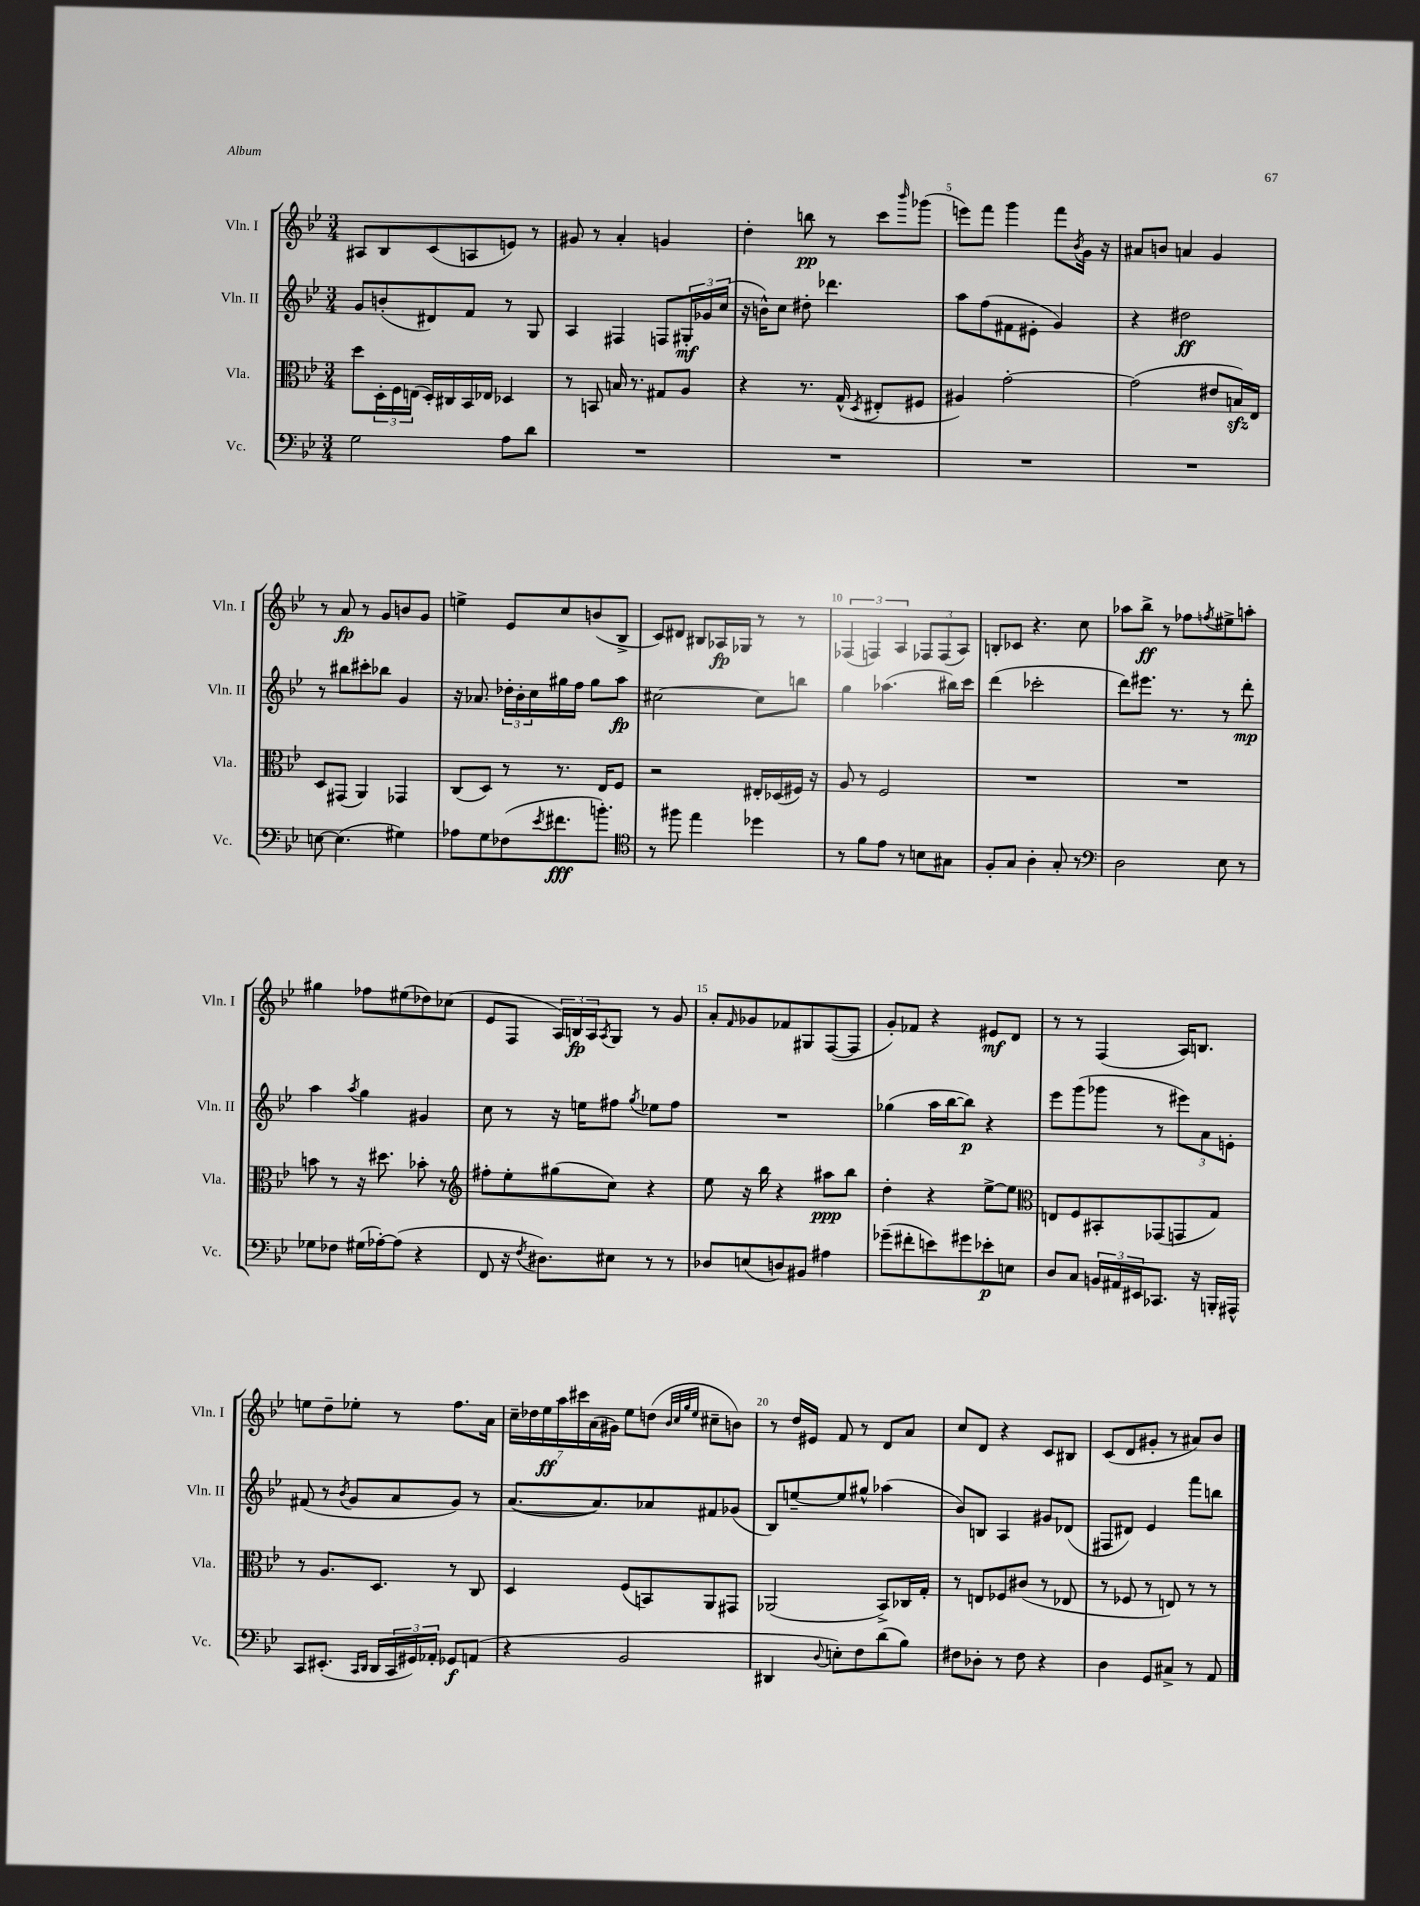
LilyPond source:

<<
\new StaffGroup <<
\new Staff = "s0" \with { instrumentName = "Vln. I" shortInstrumentName = "Vln. I" } {
    \clef treble \key bes \major \numericTimeSignature \time 3/4
    ais8 bes8 c'8( a8 e'8) r8 |
    gis'8 r8 a'4-. g'4 |
    d''4-. b''8\pp r8 c'''8 \grace { bes'''16 } ges'''8( |
    e'''8) f'''8 g'''4 f'''8 \acciaccatura { bes'8 } g'16 r16 |
    ais'8 b'8 a'4 g'4 |
    r8 a'8\fp r8 g'8 b'8 g'8 |
    e''4-> ees'8 c''8 b'8( bes8-> |
    c'8) dis'8 bis8 aes16\fp ges16 r8 r8 |
    \tuplet 3/2 { fes4( f4) a4 } \tuplet 3/2 { fes8 fes8( a8) } |
    b8-. ces'8 r4. c''8 |
    aes''8 bes''8->\ff r8 fes''8 \acciaccatura { f''8 } eis''8-> a''8-. |
    gis''4 fes''8 eis''8( des''8) ces''8( |
    ees'8 f8 \tuplet 3/2 { a16) b16\fp a16 } \acciaccatura { a8 } g8 r8 g'8 |
    a'8-. \grace { f'16 } ges'8 fes'8 gis8 f8~( f8 |
    g'8-.) fes'8 r4 eis'8\mf d'8 |
    r8 r8 f4( a16) b8. |
    e''8 d''8-- ees''8-. r8 f''8. a'16 |
    \tuplet 7/4 { c''16-- des''16 ees''16\ff a''16 cis'''16 a'16( gis'16) } ees''8 d''8( \grace { bes'32 c''32 g''32 ees''32 } cis''8-- b'8) |
    r8 d''16 eis'16 f'8 r8 d'8 a'8 |
    c''8 d'8 r4 c'8 bis8 |
    c'8( d'8 gis'8-. r8 ais'8) bes'8 \bar "|." |
}
\new Staff = "s1" \with { instrumentName = "Vln. II" shortInstrumentName = "Vln. II" } {
    \clef treble \key bes \major \numericTimeSignature \time 3/4
    g'8 b'8-.( dis'8) f'8 r8 g8 |
    a4 fis4 f8 \tuplet 3/2 { gis16-.\mf ges'16 c''16( } |
    r16 b'16-^) c''8 dis''8-. des'''4. |
    a''8 f''8( fis'8 eis'8-. g'4) |
    r4 dis''2\ff |
    r8 bis''8 cis'''8-. bes''8 g'4 |
    r16 aes'8. \tuplet 3/2 { des''16-. bes'16-. c''16 } gis''16 f''16 gis''8 a''8\fp |
    cis''2~ cis''8 b''8 |
    g''4 aes''4.( bis''16) c'''16 |
    d'''4( ces'''2-. |
    d'''8) eis'''8. r8. r8 d'''8-.\mp |
    a''4 \acciaccatura { a''8 } g''4 gis'4 |
    c''8 r8 r16 e''16 fis''8 \acciaccatura { g''8 } ees''8 fis''8 |
    R2. |
    ges''4( a''16 bes''16~ bes''8\p) r4 |
    ees'''8 g'''8( ges'''8 r8 \tuplet 3/2 { eis'''8) a'8 e'8-. } |
    fis'8( r8 \acciaccatura { bes'8 } g'8 a'8 g'8) r8 |
    a'8.~( a'8.) aes'8 fis'8 ges'8( |
    bes8) e''8~-- e''8 gis''8-^ aes''4( |
    bes'8) b8 a4 gis'8 des'8( |
    fis8 dis'8) ees'4 f'''8 b''8 \bar "|." |
}
\new Staff = "s2" \with { instrumentName = "Vla." shortInstrumentName = "Vla." } {
    \clef alto \key bes \major \numericTimeSignature \time 3/4
    d''8 \tuplet 3/2 { d16-. f16 e16( } d16-.) cis16 bes,16 ees16 des4 |
    r8 b,8 b16 r8. gis8 a8 |
    r4 r8. g16-^( \acciaccatura { d8 } eis8-. fis8 |
    ais4) g'2~-. |
    g'2( eis'8 b16\sfz) ees16 |
    d8 gis,8( a,4) ges,4 |
    c8( d8) r8 r8. ees16 f8 |
    r2 eis16-. des16( fis16) r16 |
    a8 r8 f2 |
    R2. |
    R2. |
    b'8 r8 r16 dis''8. bes'8-. r8 |
    \clef treble fis''8-. ees''8-. gis''8( c''8) r4 |
    ees''8 r16 bes''16 r4 ais''8\ppp bes''8 |
    d''4-. r4 ees''8~-> ees''8 |
    \clef alto e8 f8 bis,8-. ges,8( g,8 g8) |
    r8 a8. d8. r8 c8 |
    d4 f8( b,8) a,8 gis,8 |
    aes,2( bes,8->) ces16 g16-. |
    r8 e8 fes8 cis'8( r8 ees8 |
    r8 fes8 r8 e8) r8 r8 \bar "|." |
}
\new Staff = "s3" \with { instrumentName = "Vc." shortInstrumentName = "Vc." } {
    \clef bass \key bes \major \numericTimeSignature \time 3/4
    g2 a8 d'8 |
    R2. |
    R2. |
    R2. |
    R2. |
    e8~ e4.( gis4) |
    aes8 g8 fes8( \acciaccatura { ees'8 } fis'8.\fff b'8.-.) |
    \clef tenor r8 fis''8 ees''4 des''4 |
    r8 f'8 ees'8 r8 b8 gis8 |
    f8-. g8 a4-. g8-. r8 |
    \clef bass d2 ees8 r8 |
    ges8 fes8 gis16( aes16~-.) aes8( r4 |
    f,8 r16 \acciaccatura { f8 } dis8.) eis8 r8 r8 |
    des8 e8( d8) bis,8 ais4 |
    ges'8--( fis'8-. e'8) gis'8 ees'8-.\p e8 |
    d8 c8 \tuplet 3/2 { b,16 ais,16 eis,16 } ces,8. r16 b,,16-. ais,,16-^ |
    c,8 eis,8.-.( \grace { c,16 d,16 } d,16 \tuplet 3/2 { c,16 gis,16) aes,16-. } ges,8\f a,8( |
    r4 bes,2 |
    dis,4 \appoggiatura { d8 } e8-.) f8 d'8( bes8) |
    fis8 des8-. r8 fis8 r4 |
    d4 g,8 cis8-> r8 a,8 \bar "|." |
}
>>
>>
\layout { \context { \Score currentBarNumber = #2 \override BarNumber.break-visibility = ##(#f #t #t) barNumberVisibility = #(every-nth-bar-number-visible 5) } }
